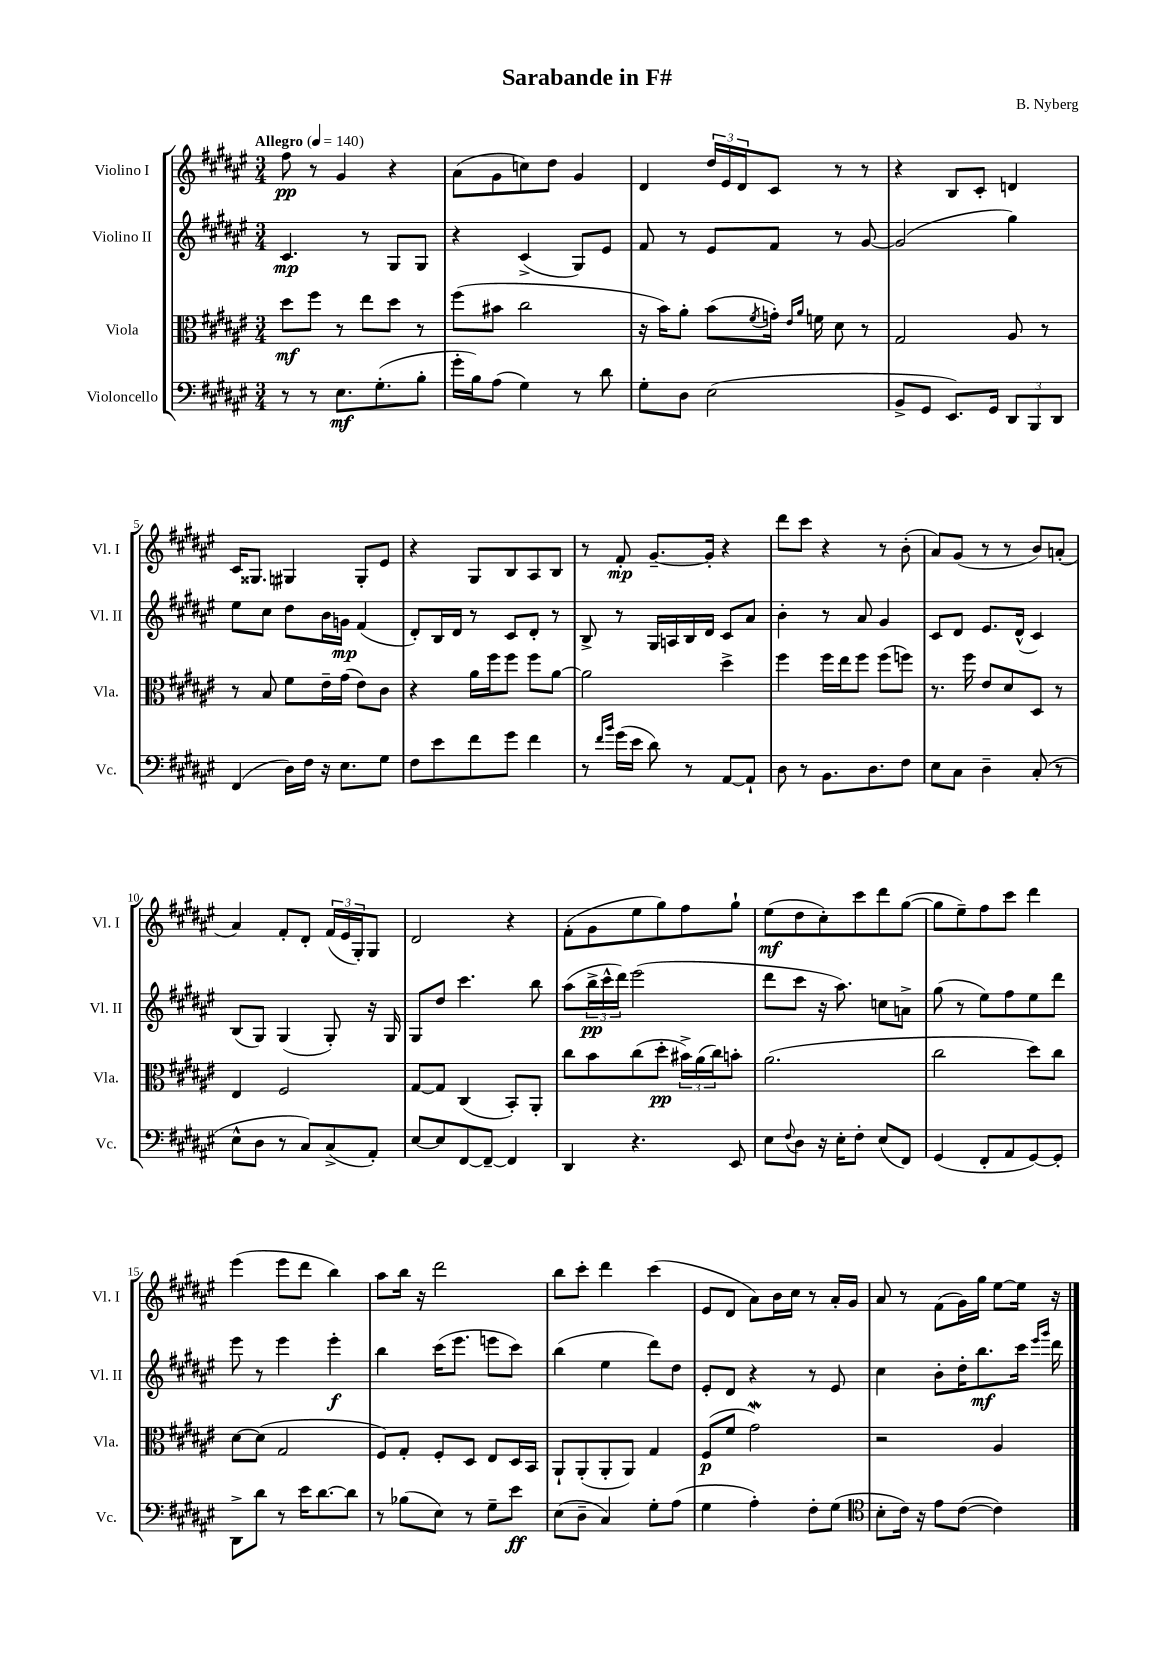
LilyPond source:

\header { title = "Sarabande in F#" composer = "B. Nyberg" }
<<
\new StaffGroup <<
\new Staff = "s0" \with { instrumentName = "Violino I" shortInstrumentName = "Vl. I" } {
    \clef treble \key fis \major \numericTimeSignature \time 3/4 \tempo "Allegro" 4 = 140
    fis''8\pp r8 gis'4 r4 |
    ais'8( gis'8 c''8) dis''8 gis'4 |
    dis'4 \tuplet 3/2 { dis''16 eis'16 dis'16 } cis'8 r8 r8 |
    r4 b8 cis'8-. d'4 |
    cis'16 gisis8. gis4 gis8-. eis'8 |
    r4 gis8 b8 ais8 b8 |
    r8 fis'8-.\mp gis'8.~-- gis'16-. r4 |
    dis'''8 cis'''8 r4 r8 b'8-.( |
    ais'8) gis'8( r8 r8 b'8) a'8-.( |
    ais'4) fis'8-. dis'8-. \tuplet 3/2 { fis'16( eis'16 gis16-.) } gis8 |
    dis'2 r4 |
    fis'8-.( gis'8 eis''8 gis''8) fis''8 gis''8-! |
    eis''8\mf( dis''8 cis''8-.) cis'''8 dis'''8 gis''8~( |
    gis''8 eis''8--) fis''8 cis'''8 dis'''4 |
    eis'''4( eis'''8 dis'''8 b''4) |
    ais''8 b''16 r16 dis'''2 |
    b''8 cis'''8-. dis'''4 cis'''4( |
    eis'8 dis'8 ais'8) b'16 cis''16 r8 ais'16-. gis'16 |
    ais'8 r8 fis'8( gis'16) gis''16 eis''8~ eis''16 r16 \bar "|." |
}
\new Staff = "s1" \with { instrumentName = "Violino II" shortInstrumentName = "Vl. II" } {
    \clef treble \key fis \major \numericTimeSignature \time 3/4
    cis'4.\mp r8 gis8 gis8 |
    r4 cis'4->( gis8) eis'8 |
    fis'8 r8 eis'8 fis'8 r8 gis'8~ |
    gis'2( gis''4) |
    eis''8 cis''8 dis''8 b'16 g'16\mp fis'4( |
    dis'8-.) b16 dis'16 r8 cis'8 dis'8-. r8 |
    b8-> r8 gis16 a16 b16 dis'16 cis'8 ais'8 |
    b'4-. r8 ais'8 gis'4 |
    cis'8 dis'8 eis'8. dis'16-^( cis'4) |
    b8( gis8) gis4( gis8-.) r16 gis16 |
    gis8 dis''8 cis'''4. b''8 |
    ais''8( \tuplet 3/2 { b''16->\pp cis'''16-^ dis'''16) } eis'''2( |
    dis'''8 cis'''8 r16 ais''8.) c''8 a'8-> |
    gis''8( r8 eis''8) fis''8 eis''8 dis'''8 |
    eis'''8 r8 eis'''4 eis'''4-.\f |
    b''4 cis'''16( eis'''8. e'''8 cis'''8) |
    b''4( eis''4 dis'''8) dis''8 |
    eis'8-. dis'8 r4 r8 eis'8 |
    cis''4 b'8-. dis''16-. b''8.\mf cis'''16 \grace { eis'''16 gis'''16 } dis'''16 \bar "|." |
}
\new Staff = "s2" \with { instrumentName = "Viola" shortInstrumentName = "Vla." } {
    \clef alto \key fis \major \numericTimeSignature \time 3/4
    dis''8\mf fis''8 r8 eis''8 dis''8 r8 |
    fis''8( bis'8 cis''2 |
    r16 b'16) ais'8-. b'8( \acciaccatura { fis'8 } g'16-.) \grace { eis'16 ais'16 } f'16 dis'8 r8 |
    gis2 ais8 r8 |
    r8 b8 fis'8 eis'16-- gis'16( eis'8) cis'8 |
    r4 ais'16 fis''16 fis''8 fis''8 ais'8~ |
    ais'2 dis''4-> |
    fis''4 fis''16 eis''16 fis''8 fis''8( f''8) |
    r8. fis''16 eis'8 dis'8 dis8 r8 |
    eis4 fis2 |
    gis8~ gis8 cis4( b,8-.) ais,8-. |
    cis''8 b'8 cis''8( dis''8-.\pp \tuplet 3/2 { bis'16->) ais'16( cis''16) } b'8-. |
    ais'2.( |
    cis''2 dis''8) cis''8 |
    dis'8~ dis'8( gis2 |
    fis8) gis8-. fis8-. dis8 eis8 dis16 b,16 |
    ais,8-! ais,8-.( ais,8-. ais,8) gis4 |
    fis8\p( fis'8 gis'2\mordent) |
    r2 ais4 \bar "|." |
}
\new Staff = "s3" \with { instrumentName = "Violoncello" shortInstrumentName = "Vc." } {
    \clef bass \key fis \major \numericTimeSignature \time 3/4
    r8 r8 eis8.\mf gis8.-.( b8-. |
    gis'16-. b16) ais8( gis4) r8 dis'8 |
    gis8-. dis8 eis2( |
    b,8-> gis,8 eis,8.) gis,16 \tuplet 3/2 { dis,8 b,,8 dis,8 } |
    fis,4( dis16) fis16 r16 eis8. gis8 |
    fis8 eis'8 fis'8 gis'8 fis'4 |
    r8 \grace { fis'16 b'16 } gis'16( eis'16 dis'8) r8 ais,8~ ais,8-! |
    dis8 r8 b,8. dis8. fis8 |
    eis8 cis8 dis4-- cis8-.( r8 |
    eis8-^ dis8 r8 cis8) cis8->( ais,8-.) |
    eis8~ eis8 fis,8~ fis,8~-- fis,4 |
    dis,4 r4. eis,8 |
    eis8 \appoggiatura { fis8 } dis8 r16 eis16-. fis8-. eis8( fis,8) |
    gis,4( fis,8-. ais,8 gis,8~) gis,8-. |
    dis,8-> dis'8 r8 eis'16 dis'8.~ dis'8 |
    r8 bes8( eis8) r8 gis8-- eis'8\ff |
    eis8( dis8-- cis4) gis8-. ais8( |
    gis4 ais4-.) fis8-. gis8( |
    \clef tenor b8-. cis'16) r16 eis'8 cis'8~( cis'4) \bar "|." |
}
>>
>>
